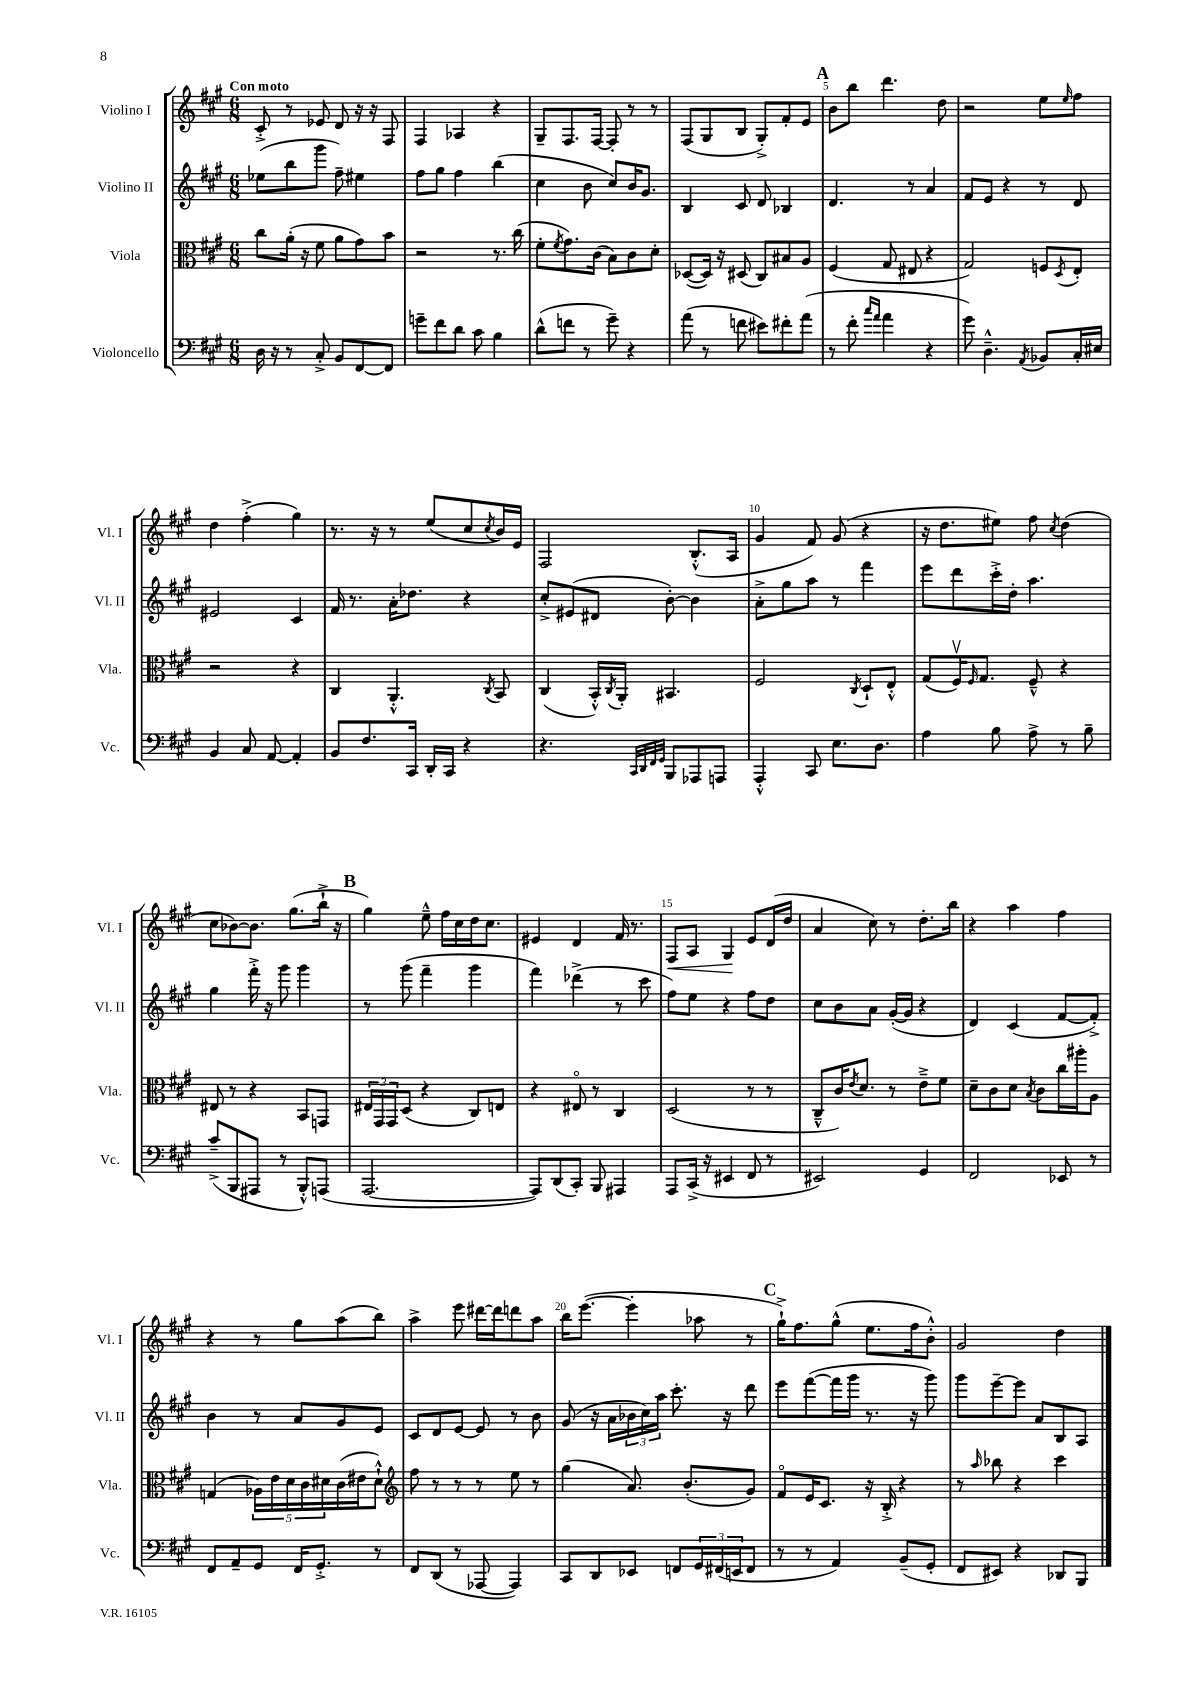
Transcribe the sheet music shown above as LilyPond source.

<<
\new StaffGroup <<
\new Staff = "s0" \with { instrumentName = "Violino I" shortInstrumentName = "Vl. I" } {
    \clef treble \key a \major \numericTimeSignature \time 6/8 \tempo "Con moto"
    cis'8-.-> r8 ees'8 d'8 r16 r16 fis8 |
    fis4 aes4 r4 |
    gis8-- fis8. fis16~ fis8-. r8 r8 |
    fis8( gis8 b8 gis8-.->) fis'8-. e'8 |
    \mark \markup { \bold "A" } b'8 b''8 d'''4. d''8 |
    r2 e''8 \grace { e''16 } fis''8 |
    d''4 fis''4-.->( gis''4) |
    r8. r16 r8 e''8( cis''8 \acciaccatura { cis''8 } b'16) e'16 |
    fis2 b8.-.-^( a16 |
    gis'4 fis'8) gis'8( r4 |
    r16 d''8. eis''8) fis''8 \acciaccatura { cis''8 } d''4( |
    cis''8 bes'8~) bes'8. gis''8.( b''16-!-> r16 |
    \mark \markup { \bold "B" } gis''4) e''8---^ fis''16 cis''16 d''16 cis''8. |
    eis'4 d'4 fis'16 r8. |
    fis8\< a8 gis4\! e'8 d'16( d''16 |
    a'4 cis''8) r8 d''8.-. b''16 |
    r4 a''4 fis''4 |
    r4 r8 gis''8 a''8( b''8) |
    a''4-> e'''8 dis'''16~ dis'''16 d'''8 a''8 |
    b''16 e'''8.~( e'''4-. aes''8 r8 |
    \mark \markup { \bold "C" } gis''16-!->) fis''8. gis''8-^( e''8. fis''16 b'8-.-^) |
    gis'2 d''4 \bar "|." |
}
\new Staff = "s1" \with { instrumentName = "Violino II" shortInstrumentName = "Vl. II" } {
    \clef treble \key a \major \numericTimeSignature \time 6/8
    ees''8( b''8 gis'''8 fis''8--) eis''4 |
    fis''8 gis''8 fis''4 b''4( |
    cis''4 b'8 cis''8) b'16 gis'8. |
    b4 cis'8 d'8 bes4 |
    \mark \markup { \bold "A" } d'4. r8 a'4 |
    fis'8 e'8 r4 r8 d'8 |
    eis'2 cis'4 |
    fis'16 r8. a'16-. des''8. r4 |
    cis''8-.-> eis'8( dis'8 b'8~-.) b'4 |
    a'8-.-> gis''8 a''8 r8 fis'''4 |
    e'''8 d'''8 cis'''16-.-> d''16-. a''4. |
    gis''4 fis'''16-.-> r16 gis'''8 gis'''4 |
    \mark \markup { \bold "B" } r8 gis'''8( fis'''4-- gis'''4 |
    fis'''4) des'''4->( r8 cis'''8 |
    fis''8) e''8 r4 fis''8 d''8 |
    cis''8 b'8 a'8 gis'16~-.( gis'16 r4 |
    d'4) cis'4( fis'8~ fis'8-.->) |
    b'4 r8 a'8 gis'8 e'8 |
    cis'8 d'8 e'8~ e'8 r8 b'8 |
    gis'8( r16 a'16 \tuplet 3/2 { bes'16 cis''16) a''16 } cis'''8.-. r16 d'''8 |
    \mark \markup { \bold "C" } e'''8 fis'''8~( fis'''16 gis'''16 r8. r16 gis'''8) |
    gis'''8 e'''8~-- e'''8 a'8 b8 a8 \bar "|." |
}
\new Staff = "s2" \with { instrumentName = "Viola" shortInstrumentName = "Vla." } {
    \clef alto \key a \major \numericTimeSignature \time 6/8
    cis''8 a'16-.( r16 fis'8 a'8 gis'8) b'8 |
    r2 r8. cis''16( |
    fis'8-. \acciaccatura { fis'8 } gis'8.) cis'16( b8) cis'8 d'8-. |
    des8~( des16) r16 dis8( cis8) bis8 a8 |
    \mark \markup { \bold "A" } fis4( gis8 eis8 r4 |
    gis2) f8 \acciaccatura { d8 } e8-. |
    r2 r4 |
    cis4 a,4.-.-^ \acciaccatura { cis8 } b,8 |
    cis4( b,16-.-^) \acciaccatura { cis8 } a,16-. bis,4. |
    fis2 \acciaccatura { cis8 } d8-! e8-.-^ |
    gis8( fis16\upbow) \grace { fis16 } gis8. fis8---^ r4 |
    eis8 r8 r4 b,8 g,8 |
    \mark \markup { \bold "B" } \tuplet 3/2 { eis16 gis,16 gis,16 } d8( r4 cis8) e8 |
    r4 eis8\flageolet r8 cis4 |
    d2( r8 r8 |
    cis8---^ cis'16) \acciaccatura { e'8 } d'8. r8 e'8---> fis'8 |
    d'8-- cis'8 d'8 \acciaccatura { b8 } cis'8 cis''16 ais''16-. a8 |
    g4( \tuplet 5/4 { aes16) e'16 d'16 cis'16 dis'16 } cis'16( eis'16 dis'8-!-^) |
    \clef treble fis''8 r8 r8 r8 e''8 r8 |
    gis''4( a'8.) b'8.-.( gis'8) |
    \mark \markup { \bold "C" } fis'8\flageolet e'16 cis'8. r16 b16-.-> r4 |
    r8 \grace { a''16 } bes''8 r4 cis'''4 \bar "|." |
}
\new Staff = "s3" \with { instrumentName = "Violoncello" shortInstrumentName = "Vc." } {
    \clef bass \key a \major \numericTimeSignature \time 6/8
    d16 r16 r8 cis8-.-> b,8 fis,8~ fis,8 |
    g'8-- fis'8 d'8 cis'8 b4 |
    d'8-^( f'8 r8 gis'8--) r4 |
    a'8( r8 f'8 eis'8) fis'8-. a'8( |
    \mark \markup { \bold "A" } r8 fis'8-. \grace { cis''16 a'16 } a'4 r4 |
    gis'8) d4.---^ \acciaccatura { a,8 } bes,8 cis16-. eis16 |
    b,4 cis8 a,8~ a,4-. |
    b,8 fis8. cis,16 d,16-. cis,16 r4 |
    r4. \grace { cis,32 d,32 fis,32 gis,32 } b,,8 aes,,8 a,,8 |
    a,,4-.-^ cis,8 e8. d8. |
    a4 b8 a8-> r8 b8-- |
    cis'8--->( b,,8 ais,,8 r8 b,,8-.-^) a,,8( |
    \mark \markup { \bold "B" } a,,2.~ |
    a,,8) d,8( cis,8-.) b,,8 ais,,4 |
    a,,8 cis,16->( r16 eis,4 fis,8 r8 |
    eis,2) gis,4 |
    fis,2 ees,8 r8 |
    fis,8 a,8-- gis,8 fis,16 gis,8.-.-> r8 |
    fis,8 d,8( r8 aes,,8~ aes,,4) |
    cis,8 d,8 ees,8 f,8 \tuplet 3/2 { gis,16 fis,16( e,16 } fis,8 |
    \mark \markup { \bold "C" } r8 r8 a,4) b,8--( gis,8-. |
    fis,8 eis,8) r4 des,8 b,,8 \bar "|." |
}
>>
>>
\layout { \context { \Score \override BarNumber.break-visibility = ##(#f #t #t) barNumberVisibility = #(every-nth-bar-number-visible 5) } }
